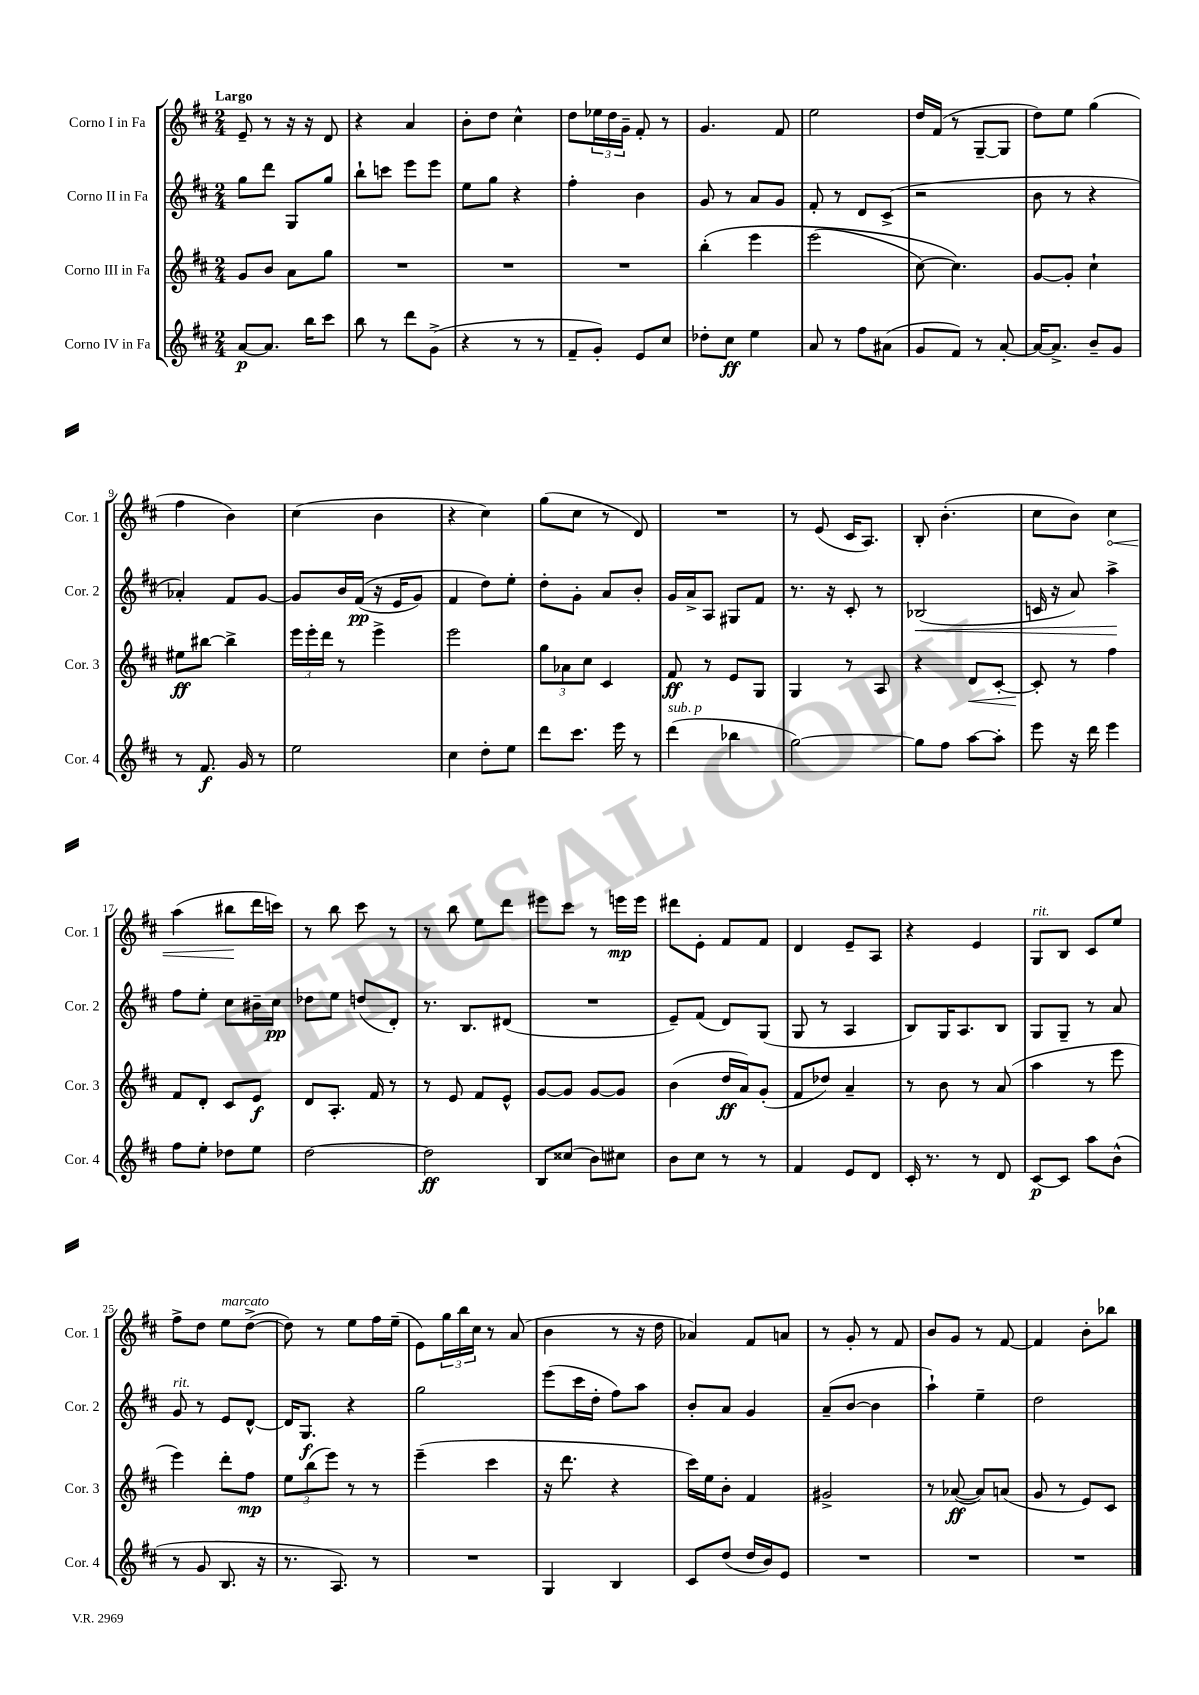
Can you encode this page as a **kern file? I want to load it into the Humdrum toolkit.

**kern	**dynam	**kern	**dynam	**kern	**dynam	**kern	**dynam
*part4	*part4	*part3	*part3	*part2	*part2	*part1	*part1
*staff4	*staff4	*staff3	*staff3	*staff2	*staff2	*staff1	*staff1
*I"Corno IV in Fa	*	*I"Corno III in Fa	*	*I"Corno II in Fa	*	*I"Corno I in Fa	*
*I'Cor. 4	*	*I'Cor. 3	*	*I'Cor. 2	*	*I'Cor. 1	*
*clefG2	*	*clefG2	*	*clefG2	*	*clefG2	*
*k[f#c#]	*	*k[f#c#]	*	*k[f#c#]	*	*k[f#c#]	*
*M2/4	*	*M2/4	*	*M2/4	*	*M2/4	*
=1	=1	=1	=1	=1	=1	=1	=1
!	!	!	!	!	!	!LO:TX:a:B:t=Largo	!
[8a/L	p	8g/L	.	8gg\L	.	8e~/	.
8.a/J]	.	8b/J	.	8ddd\J	.	8r	.
.	.	8a\L	.	8G/L	.	16r	.
16bb\KL	.	.	.	.	.	16r	.
8ccc#\J	.	8gg\J	.	8gg/J	.	8d/	.
=2	=2	=2	=2	=2	=2	=2	=2
8bb\	.	2r	.	8bb`\L	.	4r	.
8r	.	.	.	8cccn\J	.	.	.
8ddd\L	.	.	.	8eee\L	.	4a/	.
(8g^\J	.	.	.	8eee\J	.	.	.
=3	=3	=3	=3	=3	=3	=3	=3
4r	.	2r	.	8ee\L	.	8b'\L	.
.	.	.	.	8gg\J	.	8dd\J	.
8r	.	.	.	4r	.	4cc#^^\	.
8r	.	.	.	.	.	.	.
=4	=4	=4	=4	=4	=4	=4	=4
8f#~/L	.	2r	.	4ff#'\	.	8dd\L	.
8g'/J)	.	.	.	.	.	24ee-X\L	.
.	.	.	.	.	.	24dd\	.
.	.	.	.	.	.	24g~\JJ	.
8e/L	.	.	.	4b\	.	8f#'/	.
8cc#/J	.	.	.	.	.	8r	.
=5	=5	=5	=5	=5	=5	=5	=5
8dd-X'\L	.	(4bb'\	.	8g/	.	4.g/	.
8cc#\J	ff	.	.	8r	.	.	.
4ee\	.	4eee\	.	8a/L	.	.	.
.	.	.	.	8g/J	.	8f#/	.
=6	=6	=6	=6	=6	=6	=6	=6
8a/	.	(2eee\	.	8f#'/	.	2ee\	.
8r	.	.	.	8r	.	.	.
8ff#\L	.	.	.	8d/L	.	.	.
(8a#X\J	.	.	.	(8c#^/J	.	.	.
=7	=7	=7	=7	=7	=7	=7	=7
8g/L	.	[8cc#\)	.	2r	.	16dd/LL	.
.	.	.	.	.	.	(16f#/JJ	.
8f#/J)	.	4.cc#\])	.	.	.	8r	.
8r	.	.	.	.	.	[8G~/L	.
[8a'/	.	.	.	.	.	8G/J]	.
=8	=8	=8	=8	=8	=8	=8	=8
16a/KL_	.	[8g/L	.	8b\	.	8dd\L)	.
8.a^/J]	.	.	.	.	.	.	.
.	.	8g'/J]	.	8r	.	8ee\J	.
8b~/L	.	4cc#`\	.	4r	.	(4gg\	.
8g/J	.	.	.	.	.	.	.
!!LO:LB:g=z
=9	=9	=9	=9	=9	=9	=9	=9
8r	.	8ee#X\L	ff	4a-X'/)	.	4ff#\	.
8.f#/	f	[8bb#X\J	.	.	.	.	.
.	.	4bb#^\]	.	8f#/L	.	4b\)	.
16g/	.	.	.	.	.	.	.
8r	.	.	.	[8g/J	.	.	.
=10	=10	=10	=10	=10	=10	=10	=10
2ee\	.	24eee\LL	.	8g/L]	.	(4cc#\	.
.	.	24eee'\	.	.	.	.	.
.	.	24ddd\JJ	.	.	.	.	.
.	.	8r	.	16b/L	.	.	.
.	.	.	.	((16f#/JJ	pp	.	.
.	.	4eee^\	.	16r	.	4b\	.
.	.	.	.	16e/KL	.	.	.
.	.	.	.	8g/J)	.	.	.
=11	=11	=11	=11	=11	=11	=11	=11
4cc#\	.	2eee\	.	4f#/	.	4r	.
8dd'\L	.	.	.	8dd\L)	.	4cc#\)	.
8ee\J	.	.	.	8ee'\J	.	.	.
=12	=12	=12	=12	=12	=12	=12	=12
8ddd\L	.	12gg\L	.	8dd'\L	.	(8gg\L	.
.	.	12a-X\	.	.	.	.	.
8.ccc#\J	.	.	.	8g'\J	.	8cc#\J	.
.	.	12cc#\J	.	.	.	.	.
.	.	4c#/	.	8a/L	.	8r	.
16eee\	.	.	.	.	.	.	.
8r	.	.	.	8b'/J	.	8d/)	.
=13	=13	=13	=13	=13	=13	=13	=13
!LO:TX:a:i:t=sub. p	!	!	!	!	!	!	!
(4ddd\	.	8f#/	ff	16g/LL	.	2r	.
.	.	.	.	16a^/J	.	.	.
.	.	8r	.	8A/J	.	.	.
4bb-X\	.	8e/L	.	8G#X/L	.	.	.
.	.	8G/J	.	8f#/J	.	.	.
=14	=14	=14	=14	=14	=14	=14	=14
[2gg\)	.	4G/	.	8.r	.	8r	.
.	.	.	.	.	.	(8e/	.
.	.	.	.	16r	.	.	.
.	.	8r	.	8c#'/	.	16c#/KL	.
.	.	.	.	.	.	8.A/J)	.
.	.	8A/	.	8r	.	.	.
=15	=15	=15	=15	=15	=15	=15	=15
!	!	!	!	!	!LO:HP:b	!	!
8gg\L]	.	4r	.	(2B-X/	<	8B'/	.
8ff#\J	.	.	.	.	.	(4.b'\	.
!	!	!	!LO:HP:b	!	!	!	!
[8aa\L	.	8d/L	<	.	.	.	.
8aa'\J]	.	[8c#'/J	.	.	.	.	.
=16	=16	=16	=16	=16	=16	=16	=16
8eee\	.	8c#'/]	.	16cn/	.	8cc#\L	.
.	.	.	.	16r	.	.	.
16r	.	8r	[	8a/)	.	8b\J)	.
16ddd\	.	.	.	.	.	.	.
!	!	!	!	!	!	!	!LO:HP:b
4eee\	.	4ff#\	.	4aa^\	.	4cc#\	<
.	.	.	.	.	[	.	.
!!LO:LB:g=z
=17	=17	=17	=17	=17	=17	=17	=17
8ff#\L	.	8f#/L	.	8ff#\L	.	(4aa\	.
8ee'\J	.	8d'/J	.	8ee'\J	.	.	.
8dd-X\L	.	8c#/L	.	8cc#\L	.	8bb#X\L	.
8ee\J	.	8e/J	f	16b#X~\L	.	16ddd\L	[
.	.	.	.	16cc#\JJ	pp	16cccn\JJ)	.
=18	=18	=18	=18	=18	=18	=18	=18
[2dd\	.	8d/L	.	8dd-X\L	.	8r	.
.	.	8.A'/J	.	8ee\J	.	8bb\	.
.	.	.	.	(8ddn/L	.	8ccc#\	.
.	.	16f#/	.	.	.	.	.
.	.	8r	.	8d'/J)	.	8r	.
=19	=19	=19	=19	=19	=19	=19	=19
2dd\]	ff	8r	.	8.r	.	8r	.
.	.	8e/	.	.	.	8bb\	.
.	.	.	.	8.B/L	.	.	.
.	.	8f#/L	.	.	.	8ee\L	.
.	.	8e^^/J	.	(8d#X/J	.	8ddd\J	.
=20	=20	=20	=20	=20	=20	=20	=20
8B/L	.	[8g/L	.	2r	.	8eee#X\L	.
(8cc##X/J	.	8g/J]	.	.	.	8ccc#\J	.
8b\L)	.	[8g/L	.	.	.	8r	.
8cc#X\J	.	8g/J]	.	.	.	16eeen\LL	mp
.	.	.	.	.	.	16eee\JJ	.
=21	=21	=21	=21	=21	=21	=21	=21
8b\L	.	(4b\	.	8e~/L)	.	8ddd#X\L	.
8cc#\J	.	.	.	(8f#/J	.	8e'\J	.
8r	.	16dd/LL	ff	8d/L)	.	8f#/L	.
.	.	16a/J)	.	.	.	.	.
8r	.	(8g'/J	.	(8G/J	.	8f#/J	.
=22	=22	=22	=22	=22	=22	=22	=22
4f#/	.	8f#/L	.	8G/	.	4d/	.
.	.	8dd-X/J)	.	8r	.	.	.
8e/L	.	4a~/	.	4A/	.	8e~/L	.
8d/J	.	.	.	.	.	8A/J	.
=23	=23	=23	=23	=23	=23	=23	=23
16c#'/	.	8r	.	8B/L)	.	4r	.
8.r	.	.	.	.	.	.	.
.	.	8b\	.	16G/K	.	.	.
.	.	.	.	8.A/	.	.	.
8r	.	8r	.	.	.	4e/	.
8d/	.	(8a/	.	8B/J	.	.	.
=24	=24	=24	=24	=24	=24	=24	=24
!	!	!	!	!	!	!LO:TX:a:i:t=rit.	!
[8c#/L	p	4aa\	.	8G/L	.	8G/L	.
8c#/J]	.	.	.	8G~/J	.	8B/J	.
8aa\L	.	8r	.	8r	.	8c#/L	.
(8b^^\J	.	8eee\	.	8a/	.	8ee/J	.
!!LO:LB:g=z
=25	=25	=25	=25	=25	=25	=25	=25
!	!	!	!	!LO:TX:a:i:t=rit.	!	!	!
8r	.	4eee\)	.	8g/	.	8ff#^\L	.
8g/	.	.	.	8r	.	8dd\J	.
!	!	!	!	!	!	!LO:TX:a:i:t=marcato	!
8.B/	.	8ddd'\L	.	8e/L	.	8ee\L	.
.	.	8ff#\J	mp	[8d^^/J	.	([8dd^\J	.
16r	.	.	.	.	.	.	.
=26	=26	=26	=26	=26	=26	=26	=26
8.r	.	12ee\L	.	16d/KL]	.	8dd\])	.
.	.	.	.	8.G/J	f	.	.
.	.	(12bb\	.	.	.	.	.
.	.	.	.	.	.	8r	.
.	.	12eee\J)	.	.	.	.	.
8.A/)	.	.	.	.	.	.	.
.	.	8r	.	4r	.	8ee\L	.
8r	.	8r	.	.	.	16ff#\L	.
.	.	.	.	.	.	(16ee~\JJ	.
=27	=27	=27	=27	=27	=27	=27	=27
2r	.	(4eee~\	.	2gg\	.	8e\L)	.
.	.	.	.	.	.	24gg\L	.
.	.	.	.	.	.	24bb\	.
.	.	.	.	.	.	24cc#\JJ	.
.	.	4ccc#\	.	.	.	8r	.
.	.	.	.	.	.	(8a/	.
=28	=28	=28	=28	=28	=28	=28	=28
4G/	.	16r	.	(8eee\L	.	4b\	.
.	.	8.ddd\	.	.	.	.	.
.	.	.	.	16ccc#\L	.	.	.
.	.	.	.	16dd'\JJ	.	.	.
4B/	.	4r	.	8ff#\L)	.	8r	.
.	.	.	.	8aa\J	.	16r	.
.	.	.	.	.	.	16dd\	.
=29	=29	=29	=29	=29	=29	=29	=29
8c#/L	.	16ccc#\LL)	.	8b'/L	.	4a-X/)	.
.	.	16ee\J	.	.	.	.	.
(8dd/J	.	8b'\J	.	8a/J	.	.	.
16dd/LL	.	4f#/	.	4g/	.	8f#/L	.
16b/J)	.	.	.	.	.	.	.
8e/J	.	.	.	.	.	8an/J	.
=30	=30	=30	=30	=30	=30	=30	=30
2r	.	2g#X^/	.	(8a~/L	.	8r	.
.	.	.	.	[8b/J	.	8g'/	.
.	.	.	.	4b\]	.	8r	.
.	.	.	.	.	.	8f#/	.
=31	=31	=31	=31	=31	=31	=31	=31
2r	.	8r	.	4aa`\)	.	8b/L	.
.	.	([8a-X/	ff	.	.	8g/J	.
.	.	8a-/L])	.	4ee~\	.	8r	.
.	.	(8an/J	.	.	.	[8f#/	.
=32	=32	=32	=32	=32	=32	=32	=32
2r	.	8g/	.	2dd\	.	4f#/]	.
.	.	8r	.	.	.	.	.
.	.	8e/L)	.	.	.	8b'\L	.
.	.	8c#/J	.	.	.	8bb-X\J	.
==	==	==	==	==	==	==	==
*-	*-	*-	*-	*-	*-	*-	*-
